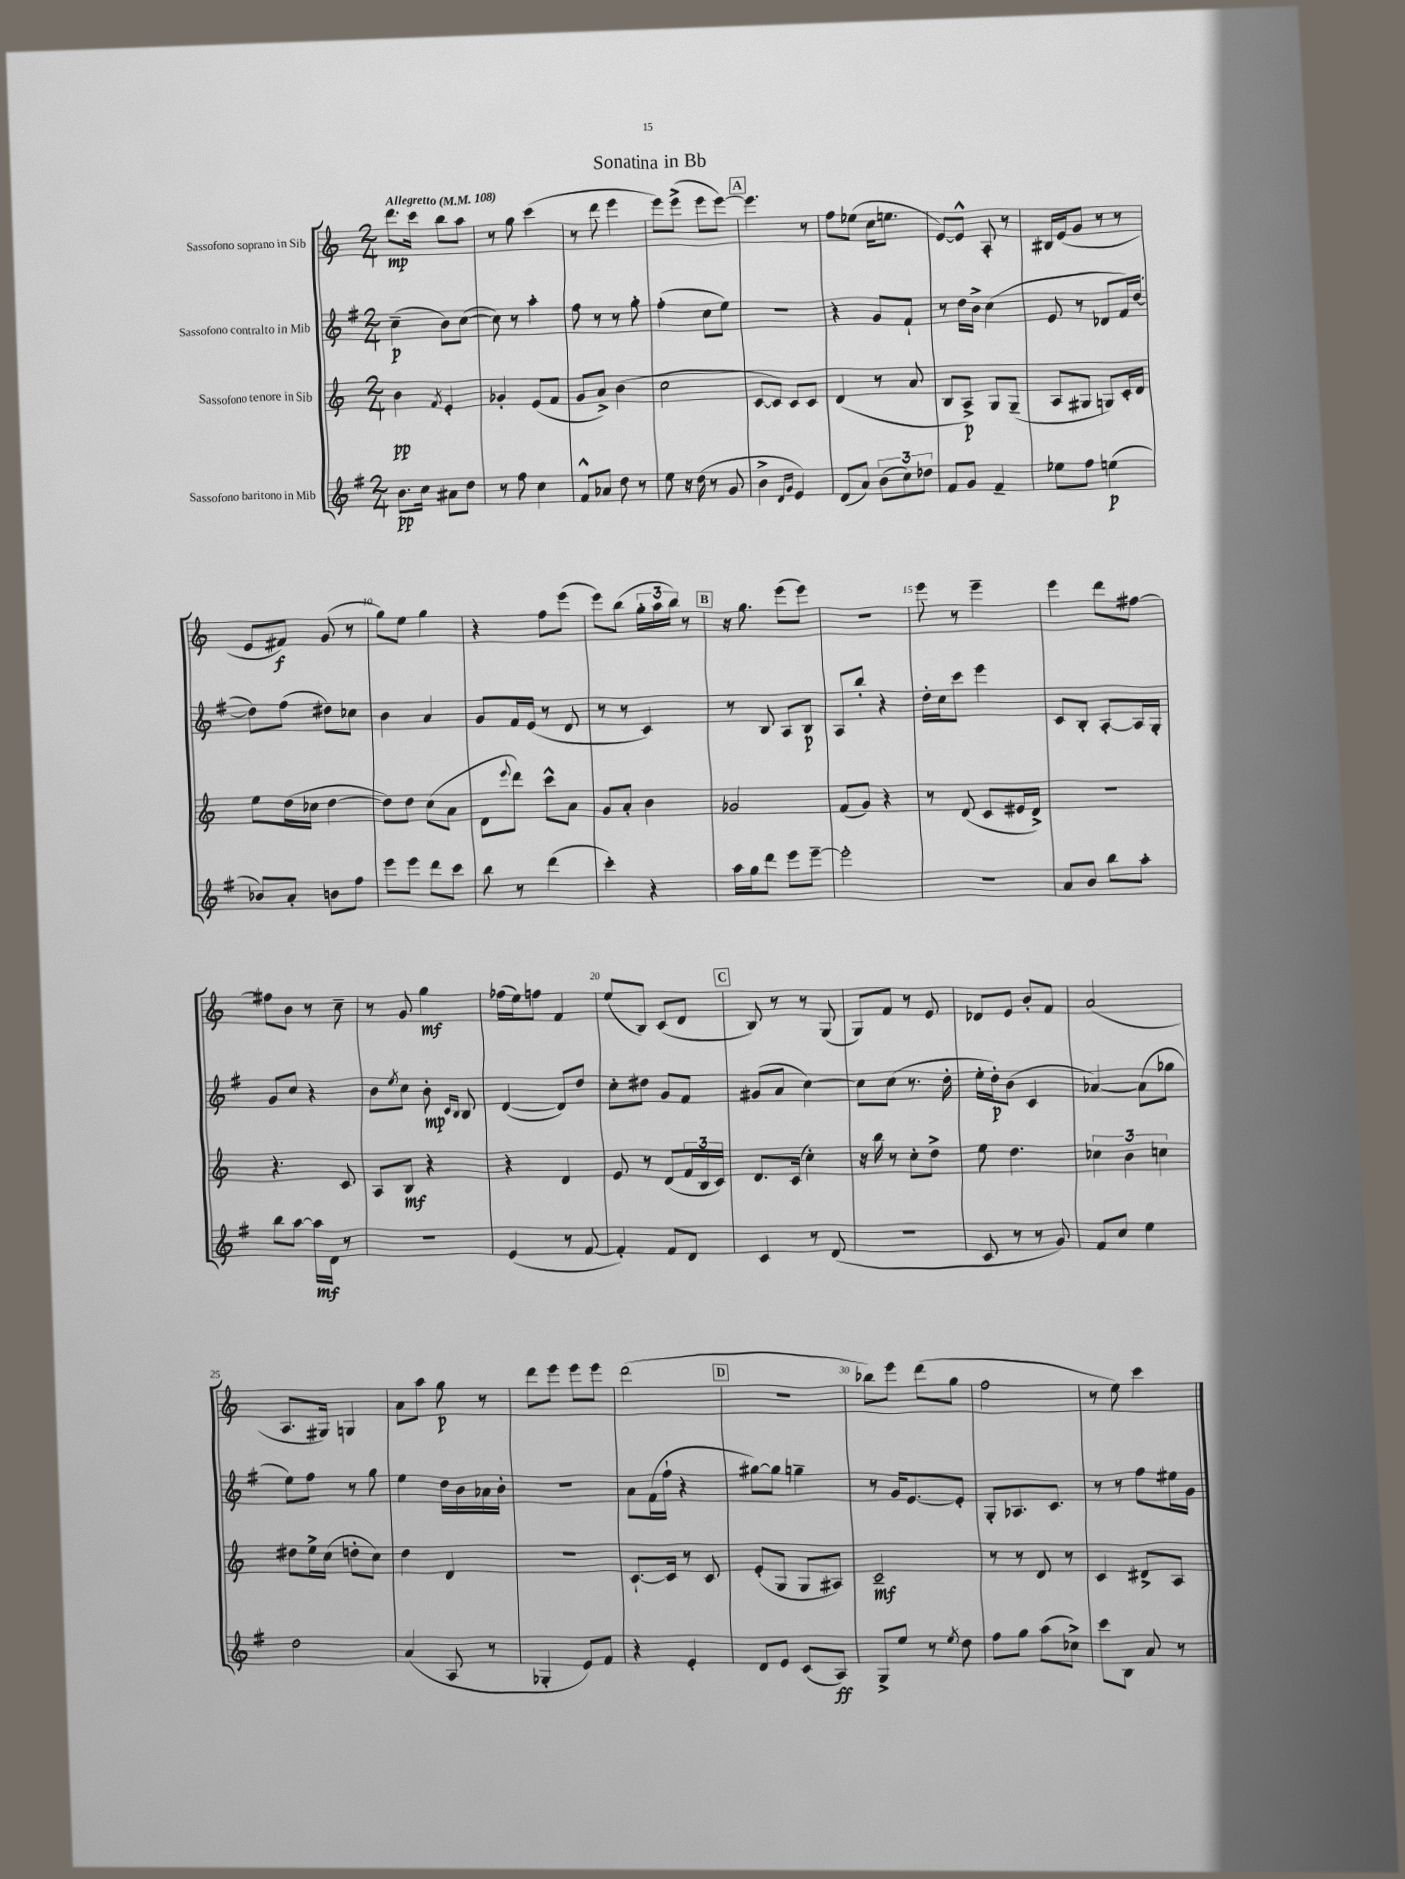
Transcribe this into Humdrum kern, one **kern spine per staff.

**kern	**kern	**kern	**kern
*staff4	*staff3	*staff2	*staff1
*clefG2	*clefG2	*clefG2	*clefG2
*k[f#]	*k[]	*k[f#]	*k[]
*M2/4	*M2/4	*M2/4	*M2/4
*MM108	*MM108	*MM108	*MM108
8.b	4b	(4cc~	8.ddd
16cc	.	.	16ccc
.	8qf	.	.
8a#	4e'	8b)	8bb
8dd	.	([8cc	8aa
=	=	=	=
8r	4g-'	8cc])	8r
8ff#	.	8r	8gg
4cc	(8e	4aa'	(4ccc
.	8f	.	.
=	=	=	=
8f#^^	8g	8ff#	8r
8a-	8a^)	8r	8ddd
8dd	(4b	8r	4eee
8r	.	8gg'	.
=	=	=	=
8ee	2cc	(4ff#'	8eee)
16r	.	.	(8eee^
(16dd	.	.	.
8r	.	8cc	8eee
8g	.	8ee)	[8eee)
=	=	=	=
4b^	[8c	2r	4.eee]
.	8c])	.	.
16qqd	.	.	.
16qqg	.	.	.
4e)	8c	.	.
.	8c	.	8r
=	=	=	=
(8d	(4d	4r	8ff
8a)	.	.	(8ee-
(12b	8r	8g	16cc
.	.	.	8.ee
12cc)	.	.	.
.	8a	8f#`	.
12dd-	.	.	.
=	=	=	=
8f#	8B	8r	[8e)
8g	8A^)	16dd	8e^^]
.	.	16b^	.
4f#~	8G	(4cc	8A'
.	(8G~	.	8r
=	=	=	=
8ee-	8A	8e	16B#
.	.	.	(16e
8ff#	8G#	8r	8g
(4ee	8G)	8d-	8r
.	16c'	16f#)	8r
.	16d	([16dd	.
=	=	=	=
8b-)	8ee	8dd])	8e
8a'	(16dd	(8ff#	8f#)
.	16cc-	.	.
8b	[4dd	8dd#)	(8g
8ff#	.	8cc-	8r
=	=	=	=
8eee	8dd])	4b	8gg)
8eee	8dd	.	8ee
8ddd	(8cc	4a	4gg
8ccc	8a	.	.
=	=	=	=
8bb	8d	8g	4r
.	8qqeee	.	.
8r	8ddd)	16f#	.
.	.	(16e	.
(4ddd	8ccc^^	8r	8ff
.	8a	8d	(8eee
=	=	=	=
4ccc')	8g	8r	8eee)
.	8a'	8r	(8bb
4r	4b	4c)	24gg'
.	.	.	24aa
.	.	.	24bb)
.	.	.	8r
=	=	=	=
16aa	2g-	8r	16r
16gg	.	.	8.gg
8ddd	.	8B	.
8eee	.	8A	(8eee
[8eee~	.	8B	8eee)
=	=	=	=
2eee']	(8f	8A	2r
.	8g)	8bb'	.
.	4r	4r	.
=	=	=	=
2r	8r	16dd'	8eee
.	.	16cc	.
.	(8d	8ccc	8r
.	8c	4eee	4eee~
.	16e#	.	.
.	16d^)	.	.
=	=	=	=
8a	2r	8c	4eee
8b	.	8B'	.
8bb	.	[8A'	8ddd
8aa'	.	16A]	[8ff#
.	.	16G'	.
=	=	=	=
8bb	4.r	8g	8ff#]
[8aa	.	8cc	8b
16aa]	.	4r	8r
16d	.	.	.
8r	8c	.	8cc~
=	=	=	=
2r	8A	8b	8r
.	.	8qee	.
.	8B	8cc	8g
.	4r	8b'	4gg
.	.	16qqc	.
.	.	16qqB	.
.	.	8B	.
=	=	=	=
(4e	4r	([4d	(16ff-
.	.	.	16ee)
.	.	.	8ff
8r	4d	8d])	4f
[8f#	.	8dd	.
=	=	=	=
4f#'])	8e	8cc'	(8ee
.	8r	8dd#	8B)
8f#	(8d	8g	(8c
8d	24f	8f#	8d
.	24B	.	.
.	24c)	.	.
=	=	=	=
4c	8.d	(8g#	8B)
.	.	8a	8r
.	(16c	.	.
8r	4cc')	[4cc)	8r
(8d	.	.	(8G
=	=	=	=
2r	16r	8cc]	8G)
.	16bb	.	.
.	8r	(8cc	8f
.	8cc'	8.r	8r
.	8dd^	.	8e
.	.	16dd'	.
=	=	=	=
8c	8ee	16ee'	8d-
.	.	16dd')	.
8r	4.dd	(8b	8e
8r	.	4c	8b'
8g)	.	.	8f
=	=	=	=
8f#	6cc-	[4a-)	(2a
8cc	.	.	.
.	6b	.	.
4ee	.	(8a-]	.
.	6cc	.	.
.	.	8gg-	.
=	=	=	=
2dd	8dd#	8ee)	8.A
.	16ee^	8ff#	.
.	(16cc	.	16G#)
.	8dd'	8r	4G
.	8cc)	8gg	.
=	=	=	=
(4a	4dd	4ee	8a
.	.	.	8aa
8A	4d	16dd	8gg
.	.	16b	.
8r	.	16a-	8r
.	.	16b'	.
=	=	=	=
4G-'	2r	2r	8ddd
.	.	.	8eee
8e)	.	.	8eee
8f#	.	.	8eee
=	=	=	=
4r	[8.c`	8a	(2ddd
.	.	(16f#	.
.	16c]	16ff#`	.
4e'	8r	4r	.
.	8c	.	.
=	=	=	=
8d	(8e'	[8gg#)	2r
8e	8G	8gg#]	.
(8c	8G	4gg~	.
8A)	8A#)	.	.
=	=	=	=
8G^	2c~	8r	8bb-)
8ee	.	16g	8eee
.	.	[8.e	.
8r	.	.	(8ddd
8qee	.	.	.
8dd	.	8e']	8gg
=	=	=	=
8ff#	8r	8G'	2ff
8gg	8r	8.A-	.
(8aa	8d	.	.
.	.	8.c	.
8cc-^)	8r	.	.
=	=	=	=
8ccc	4c	8r	8r
8B	.	8r	8ee)
8a	8d#^	8ff#	4ccc
8r	8A	16ee#	.
.	.	16g	.
==	==	==	==
*-	*-	*-	*-
